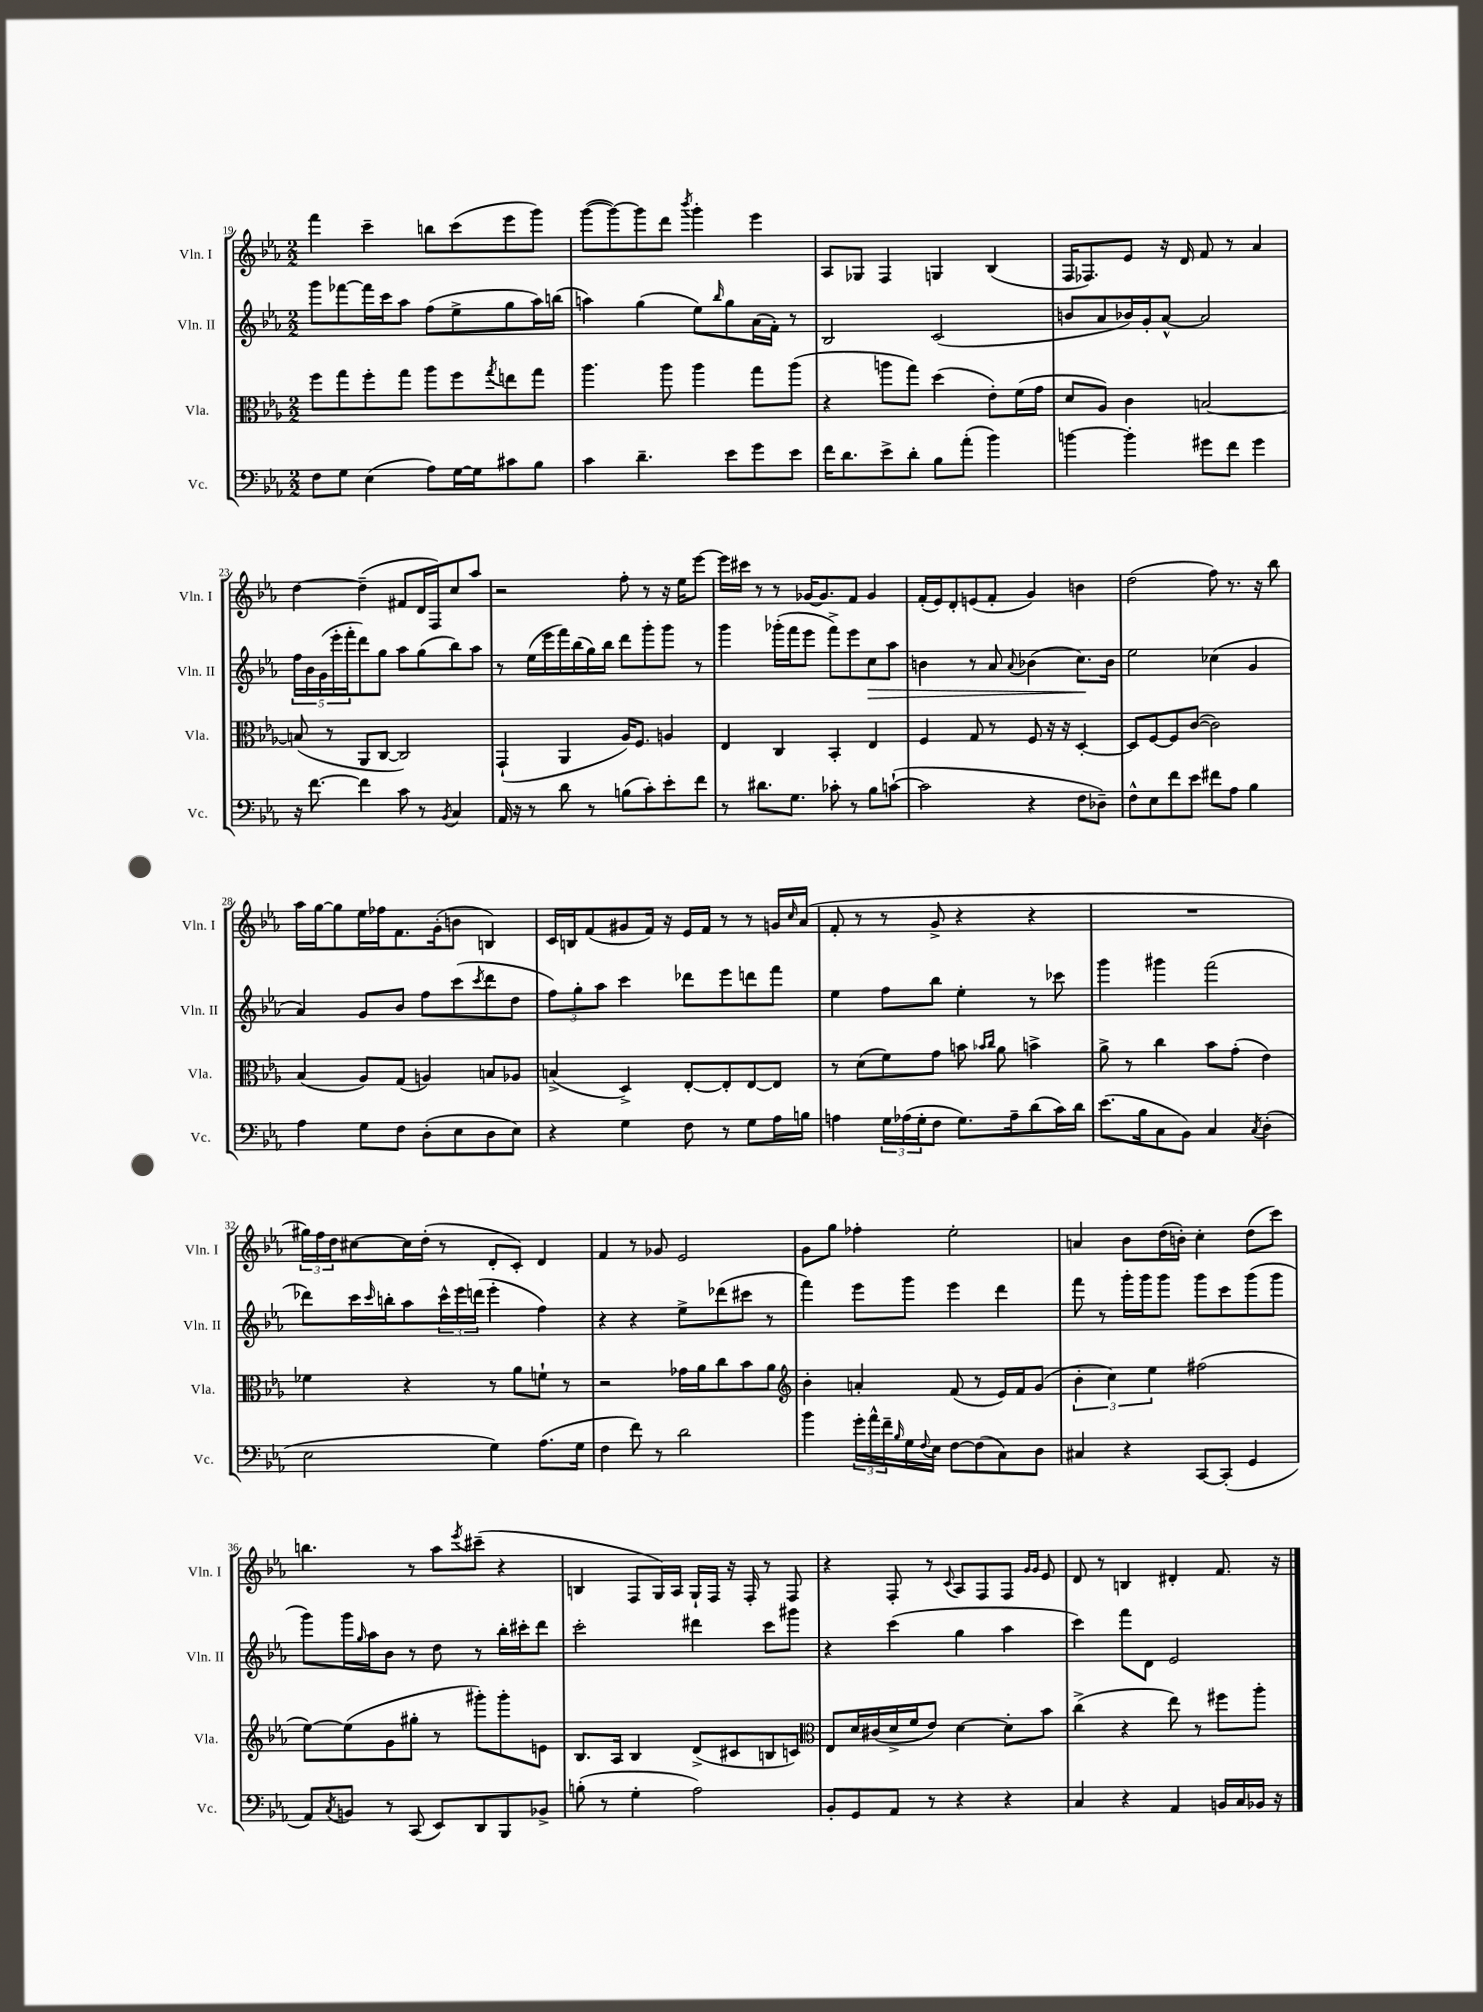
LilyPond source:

<<
\new StaffGroup <<
\new Staff = "s0" \with { instrumentName = "Vln. I" shortInstrumentName = "Vln. I" } {
    \clef treble \key ees \major \numericTimeSignature \time 2/2
    f'''4 c'''4-- b''8 c'''8( ees'''8 g'''8) |
    g'''8~( g'''8~) g'''8 d'''8 \acciaccatura { bes'''8 } g'''4-. ees'''4 |
    aes8 ges8 f4 g4 bes4( |
    f16 fes8.) ees'8 r16 d'16 f'8 r8 aes'4 |
    d''4~ d''4--( fis'8 d'16 f16) c''8 aes''8 |
    r2 f''8-. r8 r16 ees''16 ees'''8~ |
    ees'''16 cis'''16 r8 r8 ges'16~ ges'8. f'8 ges'4 |
    f'16-.( ees'16) d'8-. e'8( f'8-. g'4) b'4 |
    d''2( f''8) r8. r16 bes''8 |
    aes''16 g''16~ g''8 ees''16 fes''16 f'8. g'16-.( b'8 b4) |
    c'16 b16 f'8( gis'8 f'16) r16 ees'16 f'16 r8 r8 g'16 \grace { c''16 } aes'16( |
    f'8-. r8 r8 g'8-> r4 r4 |
    R1 |
    \tuplet 3/2 { gis''16) f''16 d''16 } cis''8~ cis''16 d''16-.( r8 d'8-. c'8-.) d'4 |
    f'4 r8 ges'8 ees'2 |
    g'8 g''8 fes''4-. ees''2-. |
    a'4 bes'8 d''16( b'16-.) c''4-. d''8( c'''8) |
    b''4. r8 aes''8 \acciaccatura { ees'''8 } cis'''8--( r4 |
    b4 f8 g16) aes16 g16-! f16 r16 f16-. r8 f8 |
    r4 f8-. r8 \appoggiatura { c'8 } aes8 f8 f8 \grace { g'16 g'16 } ees'8 |
    d'8 r8 b4 dis'4-. f'8. r16 \bar "|." |
}
\new Staff = "s1" \with { instrumentName = "Vln. II" shortInstrumentName = "Vln. II" } {
    \clef treble \key ees \major \numericTimeSignature \time 2/2
    g'''8 fes'''8~ fes'''16 c'''16 aes''8 f''8( ees''8-> g''8 aes''16) b''16( |
    a''4) g''4( ees''8) \grace { bes''16 } g''8 aes'16( f'16-.) r8 |
    bes2 c'2( |
    b'8 aes'8 bes'16) g'16-. aes'8~-^ aes'2 |
    \tuplet 5/4 { f''16 bes'16 g'16( ees'''16-. f'''16-. } d'''8) g''8 aes''8 g''8( bes''8) aes''8 |
    r8 ees''16( ees'''16 f'''16) bes''16( g''16) bes''16 d'''8 g'''8-. g'''8 r8 |
    g'''4 ges'''16-.( f'''16 ees'''8 f'''8->) ees'''8 c''8\> aes''8 |
    b'4 r8 aes'8 \appoggiatura { aes'8 } bes'4( c''8.\!) bes'16 |
    ees''2 ces''4( g'4 |
    aes'4) g'8 bes'8 f''8 c'''8( \acciaccatura { c'''8 } d'''8 d''8 |
    \tuplet 3/2 { f''8) g''8-. aes''8 } c'''4 des'''8 ees'''8 d'''8 f'''8 |
    ees''4 f''8 bes''8 ees''4-. r8 ces'''8 |
    g'''4 gis'''4 f'''2( |
    des'''8) c'''16 \grace { c'''16 } b''16-. aes''8 \tuplet 3/2 { c'''16-^ ees'''16 d'''16( } ees'''4-. f''4) |
    r4 r4 ees''8-> des'''8( cis'''8 r8 |
    f'''4) ees'''8 g'''8 ees'''4 d'''4 |
    f'''8 r8 g'''16-. g'''16 g'''8 g'''8 c'''8 g'''8( g'''8 |
    g'''8) g'''16 \grace { g''16 } aes''16 bes'8 r8 d''8 r8 bes''16-. cis'''16-. d'''8 |
    c'''2-. dis'''4 c'''8 gis'''8 |
    r4 c'''4( g''4 aes''4 |
    c'''4) f'''8 d'8 ees'2 \bar "|." |
}
\new Staff = "s2" \with { instrumentName = "Vla." shortInstrumentName = "Vla." } {
    \clef alto \key ees \major \numericTimeSignature \time 2/2
    f''8 g''8 f''8-. g''8 aes''8 f''8 \acciaccatura { g''8 } e''8 g''8 |
    aes''4. aes''8 aes''4 g''8 aes''8( |
    r4 a''8 g''8) d''4( ees'8-.) f'16( g'16 |
    d'8 aes8) c'4 b2~ |
    b8( r8 aes,8 c8~ c2) |
    g,4-!( aes,4 aes16) f8. a4 |
    ees4 c4 bes,4-. ees4 |
    f4 g8 r8 f8 r16 r16 d4~-. |
    d8 f8~ f8 c'8~( c'2) |
    bes4( aes8) g8( a4) b8 aes8 |
    b4->( d4->) ees8~-. ees8-. ees8~ ees8 |
    r8 d'8( f'8) g'8 b'8 \grace { bes'16 c''16 } aes'8 b'4-> |
    aes'8-> r8 c''4 bes'8 g'8-.( ees'4) |
    fes'4 r4 r8 aes'8 f'8-! r8 |
    r2 ges'16 aes'16 c''8 bes'8 aes'8 |
    \clef treble bes'4-. a'4-. f'8( r8 ees'16) f'16 g'8( |
    \tuplet 3/2 { bes'4-. c''4) ees''4 } fis''2( |
    ees''8~) ees''8( g'8 gis''8-. r8 gis'''8-.) gis'''8-. e'8 |
    bes8. aes16 bes4 d'8->( cis'8 b8 c'8) |
    \clef alto ees8 d'16 cis'16( d'16-> f'16 ees'8) d'4~ d'8-. bes'8 |
    c''4->( r4 ees''8) r8 fis''8 aes''8-. \bar "|." |
}
\new Staff = "s3" \with { instrumentName = "Vc." shortInstrumentName = "Vc." } {
    \clef bass \key ees \major \numericTimeSignature \time 2/2
    f8 g8 ees4( aes8) g16~ g16 cis'8 bes8 |
    c'4 d'4.-- ees'8 g'8 ees'8 |
    f'16 d'8. ees'8-> d'8-. bes8 aes'8-.( bes'4) |
    b'4~ b'4-. gis'8 f'8 gis'4 |
    r16 f'8.~ f'4 c'8 r8 \acciaccatura { bes,8 } c4 |
    aes,16 r16 r8 d'8 r8 b8( c'8-.) ees'8-. f'8 |
    r8 dis'8. g8. ces'8-. r8 bes8 c'8~-!( |
    c'2 r4 f8 des8--) |
    f8-^ ees8 f'8 ees'8 fis'8 aes8 bes4 |
    aes4 g8 f8 d8-.( ees8 d8 ees8) |
    r4 g4 f8 r8 g8 aes16 b16 |
    a4 \tuplet 3/2 { g16 aes16( g16-. } f8 g8.) aes16-- d'8( c'16) d'16 |
    ees'8.( bes16 c8 bes,8) c4 \acciaccatura { c8 } d4-.( |
    ees2 g4) aes8.( g16 |
    f4 f'8) r8 d'2 |
    bes'4 \tuplet 3/2 { g'16-. aes'16-^ f'16-- } \grace { bes16 } g16 \appoggiatura { f8 } ees16 f8~ f8( c8) d8 |
    cis4 r4 c,8~ c,8-.( g,4 |
    aes,8) \acciaccatura { c8 } b,8 r8 c,8( ees,8) d,8 bes,,8 bes,8-> |
    b8-.( r8 g4-. aes2) |
    bes,8-. g,8 aes,8 r8 r4 r4 |
    c4 r4 aes,4 b,16 c16 bes,16 r16 \bar "|." |
}
>>
>>
\layout { \context { \Score currentBarNumber = #19 } }
